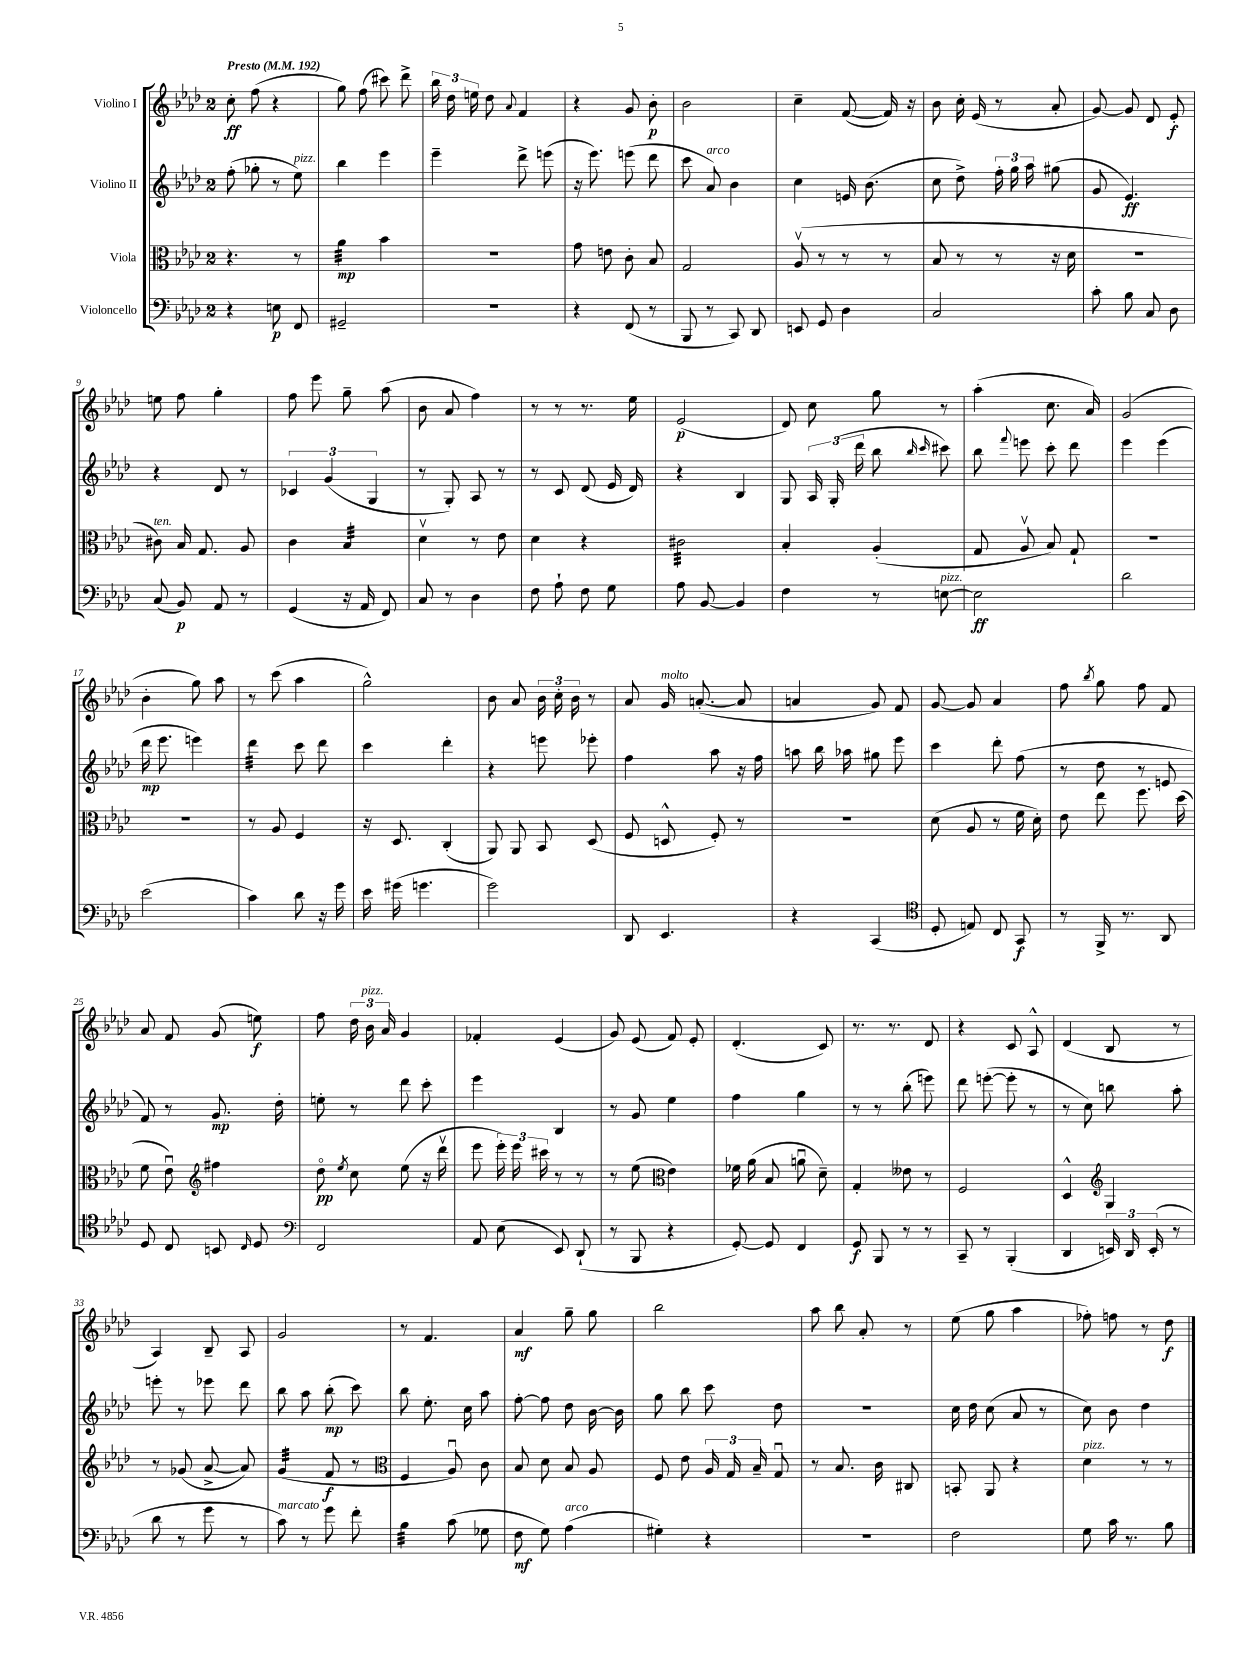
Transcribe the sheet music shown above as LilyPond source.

<<
\new StaffGroup <<
\new Staff = "s0" \with { instrumentName = "Violino I" } {
    \clef treble \key aes \major \once \override Staff.TimeSignature.style = #'single-digit \time 2/4 \tempo "Presto" 4 = 192
    \autoBeamOff c''8-.\ff f''8( r4 |
    g''8) f''8( cis'''8) des'''8-> |
    \tuplet 3/2 { bes''16 des''16 e''16 } des''8 \appoggiatura { aes'8 } f'4 |
    r4 g'8 bes'8-.\p |
    bes'2 |
    c''4-- f'8~( f'16) r16 |
    bes'8 c''16-. ees'16( r8 aes'8-. |
    g'8~) g'8 des'8 ees'8-.\f |
    e''8 f''8 g''4-. |
    f''8 ees'''8 g''8-- aes''8( |
    bes'8 aes'8 f''4) |
    r8 r8 r8. ees''16 |
    ees'2\p( |
    des'8) c''8 g''8 r8 |
    aes''4-.( c''8. aes'16) |
    g'2( |
    bes'4-. g''8) aes''8 |
    r8 c'''8( aes''4 |
    g''2-^) |
    bes'8 aes'8 \tuplet 3/2 { bes'16 c''16-. bes'16 } r8 |
    aes'8 g'16^\markup { \italic "molto" } a'8.~-.( a'8 |
    a'4 g'8) f'8 |
    g'8~ g'8 aes'4 |
    f''8 \acciaccatura { bes''8 } g''8 f''8 f'8 |
    aes'8 f'8 g'8( e''8\f) |
    f''8 \tuplet 3/2 { des''16 bes'16^\markup { \italic "pizz." } aes'16 } g'4 |
    fes'4-. ees'4( |
    g'8) ees'8( f'8) ees'8-. |
    des'4.-.( c'8) |
    r8. r8. des'8 |
    r4 c'8 aes8-^ |
    des'4( bes8 r8 |
    aes4) bes8-- aes8 |
    g'2 |
    r8 f'4. |
    aes'4\mf g''8-- g''8 |
    bes''2 |
    aes''8 bes''8 aes'8-. r8 |
    ees''8( g''8 aes''4 |
    fes''8-.) f''8 r8 des''8\f \bar "|." |
}
\new Staff = "s1" \with { instrumentName = "Violino II" } {
    \clef treble \key aes \major \once \override Staff.TimeSignature.style = #'single-digit \time 2/4
    \autoBeamOff f''8-.( ges''8-. r8 ees''8^\markup { \italic "pizz." }) |
    bes''4 ees'''4 |
    ees'''4-- des'''8-> e'''8( |
    r16 ees'''8.) e'''8( des'''8 |
    c'''8 aes'8^\markup { \italic "arco" }) bes'4 |
    c''4 e'16 bes'8.( |
    c''8 des''8->) \tuplet 3/2 { f''16-. g''16 aes''16 } gis''8( |
    g'8 ees'4.\ff) |
    r4 des'8 r8 |
    \tuplet 3/2 { ces'4 g'4( g4 } |
    r8 g8-.) aes8 r8 |
    r8 c'8 des'8( ees'16 des'16) |
    r4 bes4 |
    g8 \tuplet 3/2 { aes16 g16-.( des'''16 } bes''8 \grace { bes''16 c'''16 } cis'''8) |
    bes''8 \appoggiatura { f'''8 } e'''8 c'''8-. des'''8 |
    ees'''4 ees'''4( |
    des'''16\mp ees'''8. e'''4) |
    des'''4:32 c'''8 des'''8 |
    c'''4 des'''4-. |
    r4 e'''8 ees'''8-. |
    f''4 aes''8 r16 f''16 |
    a''8 bes''16 aes''16 gis''8 ees'''8 |
    c'''4 des'''8-. f''8( |
    r8 des''8 r8 e'8 |
    f'8) r8 g'8.\mp des''16-. |
    e''8-. r8 des'''8 c'''8-. |
    ees'''4 bes4 |
    r8 g'8 ees''4 |
    f''4 g''4 |
    r8 r8 bes''8-.( e'''8) |
    des'''8 e'''8~-.( e'''8-. r8 |
    r8 c''8) b''8 aes''8-. |
    e'''8-. r8 ees'''8 des'''8 |
    bes''8 aes''8 bes''8-.\mp( c'''8) |
    bes''8 ees''8.-. c''16 aes''8 |
    f''8~-. f''8 des''8 bes'16~ bes'16 |
    g''8 bes''8 c'''8 des''8 |
    R2 |
    c''16 des''16 c''8( aes'8 r8 |
    c''8) bes'8 des''4 \bar "|." |
}
\new Staff = "s2" \with { instrumentName = "Viola" } {
    \clef alto \key aes \major \once \override Staff.TimeSignature.style = #'single-digit \time 2/4
    \autoBeamOff r4. r8 |
    aes'4:32\mp bes'4 |
    r2 |
    g'8 e'8 c'8-. bes8 |
    g2 |
    aes8\upbow( r8 r8 r8 |
    bes8 r8 r8 r16 des'16 |
    r2 |
    cis'8^\markup { \italic "ten." }) bes16 g8. aes8 |
    c'4 bes4:32 |
    des'4\upbow r8 ees'8 |
    des'4 r4 |
    cis'2:32 |
    bes4-. aes4-.( |
    g8 aes8\upbow bes8) g8-! |
    r2 |
    r2 |
    r8 aes8 f4 |
    r16 des8. c4-.( |
    aes,8) aes,8 bes,8 des8( |
    f8 d8-^ f8-.) r8 |
    r2 |
    des'8( aes8 r8 f'16 des'16-.) |
    ees'8 ees''8 f''8. des''16( |
    f'8 ees'8\downbow) \clef treble fis''4 |
    des''8\flageolet\pp \acciaccatura { ees''8 } c''8 ees''8( r16 des'''16\upbow |
    ees'''8 \tuplet 3/2 { ees'''16-.) ees'''16 cis'''16 } r8 r8 |
    r8 ees''8( \clef alto ees'4) |
    fes'16 aes'16( bes8 a'8\downbow des'8--) |
    g4-. eeses'8 r8 |
    f2 |
    des4-^ \clef treble g4 |
    r8 ges'8( aes'8~-> aes'8) |
    g'4:32( f'8\f r8 |
    \clef alto f4 aes8\downbow) c'8 |
    bes8 des'8 bes8 aes8 |
    f8 ees'8 \tuplet 3/2 { aes16 g16 bes16-- } g8\downbow |
    r8 bes8. c'16 cis8 |
    b,8-. aes,8 r4 |
    des'4^\markup { \italic "pizz." } r8 r8 \bar "|." |
}
\new Staff = "s3" \with { instrumentName = "Violoncello" } {
    \clef bass \key aes \major \once \override Staff.TimeSignature.style = #'single-digit \time 2/4
    \autoBeamOff r4 e8\p f,8 |
    gis,2-- |
    R2 |
    r4 f,8( r8 |
    bes,,8 r8 c,8) des,8 |
    e,8 g,8 des4 |
    c2 |
    c'8-. bes8 c8 des8 |
    c8( bes,8\p) aes,8 r8 |
    g,4( r16 aes,16 f,8) |
    c8 r8 des4 |
    f8 aes8-! f8 g8 |
    aes8 bes,8~ bes,4 |
    f4 r8 e8~^\markup { \italic "pizz." } |
    e2\ff |
    des'2 |
    ees'2( |
    c'4) des'8 r16 g'16 |
    ees'16 gis'16( g'4. |
    g'2) |
    des,8 ees,4. |
    r4 c,4( |
    \clef tenor des8-. e8) c8 g,8\f |
    r8 f,16-> r8. aes,8 |
    des8 c8 b,8 \grace { c16 } des8 |
    \clef bass f,2 |
    aes,8 ees8( ees,8) des,8-!( |
    r8 bes,,8 r4 |
    g,8~-.) g,8 f,4 |
    g,8\f bes,,8 r8 r8 |
    c,8-- r8 bes,,4-.( |
    des,4 \tuplet 3/2 { e,16) des,16 e,16-.( } r8 |
    des'8 r8 g'8 r8 |
    c'8^\markup { \italic "marcato" }) r8 g'8 f'8-. |
    bes4:32 c'8( ges8 |
    f8\mf g8) aes4^\markup { \italic "arco" }( |
    gis4-.) r4 |
    R2 |
    f2 |
    g8 c'16 r8. bes8 \bar "|." |
}
>>
>>
